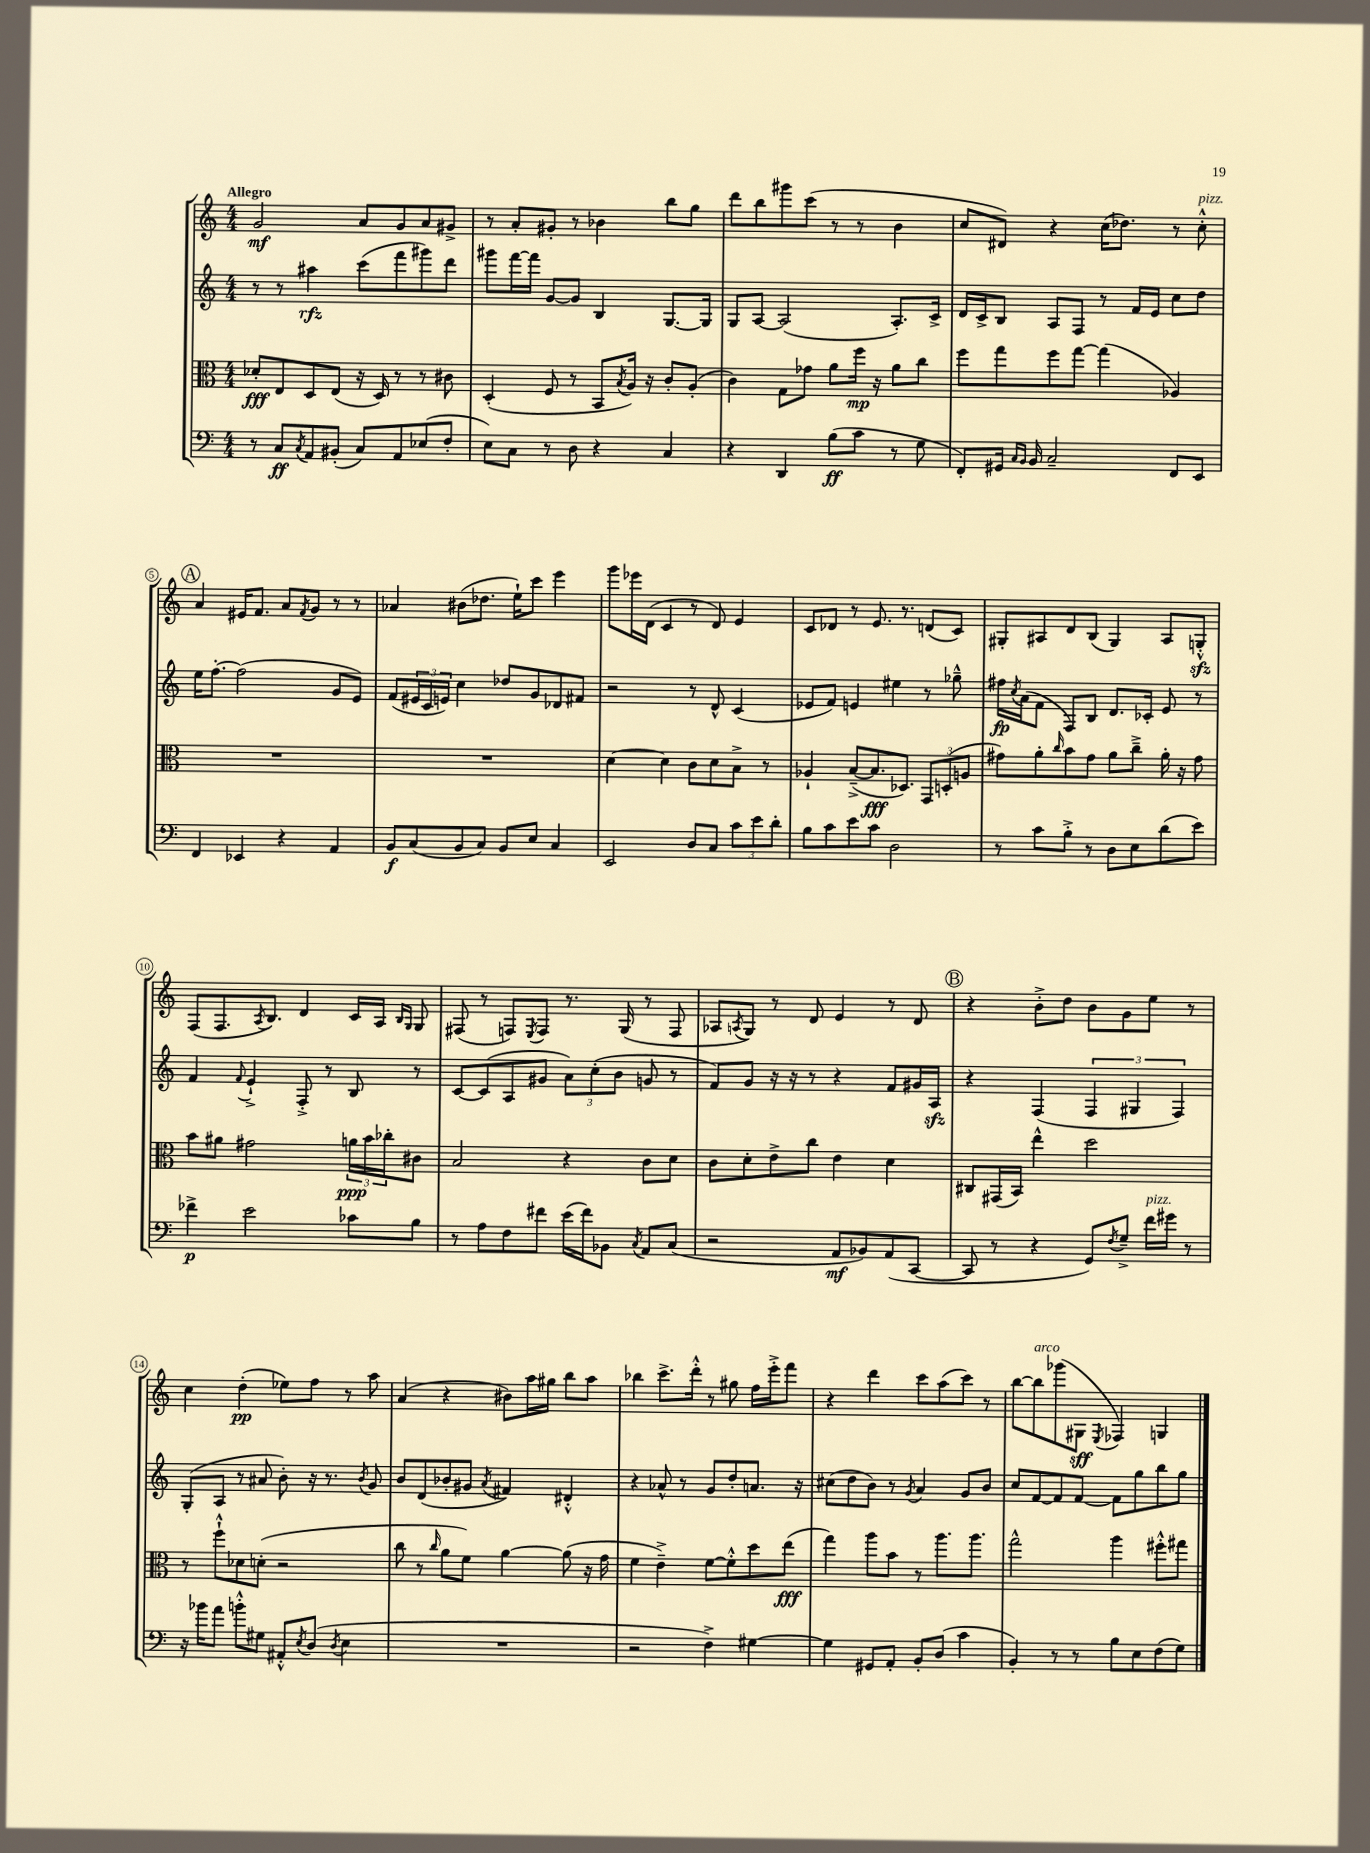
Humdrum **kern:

**kern	**dynam	**kern	**dynam	**kern	**dynam	**kern	**dynam
*part4	*part4	*part3	*part3	*part2	*part2	*part1	*part1
*staff4	*staff4	*staff3	*staff3	*staff2	*staff2	*staff1	*staff1
*clefF4	*	*clefC3	*	*clefG2	*	*clefG2	*
*k[]	*	*k[]	*	*k[]	*	*k[]	*
*M4/4	*	*M4/4	*	*M4/4	*	*M4/4	*
=1	=1	=1	=1	=1	=1	=1	=1
!	!	!	!	!	!	!LO:TX:a:B:t=Allegro	!
8r	.	8d-X'/L	fff	8r	.	2g/	mf
8C/L	ff	8E/	.	8r	.	.	.
8qC/	.	.	.	.	.	.	.
8AA/	.	8D/	.	4aa#X\	rfz	.	.
(8BB#X'/J	.	(8E/J	.	.	.	.	.
8C/L)	.	16r	.	(8ccc\L	.	8a/L	.
.	.	16D/)	.	.	.	.	.
8AA/	.	8r	.	8fff\	.	8g/	.
(8E-X/	.	8r	.	8ggg#X\)	.	8a/	.
8F'/J	.	8c#X\	.	8ddd\J	.	8g#X^/J	.
=2	=2	=2	=2	=2	=2	=2	=2
8E\L)	.	(4D'/	.	8ggg#X\L	.	8r	.
8C\J	.	.	.	[16fff\L	.	8a'/L	.
.	.	.	.	16fff\JJ]	.	.	.
8r	.	8F/	.	[8g/L	.	8g#X'/J	.
8D\	.	8r	.	8g/J]	.	8r	.
4r	.	8BB/L	.	4B/	.	4b-X\	.
.	.	8qB/	.	.	.	.	.
.	.	16A/Jk)	.	.	.	.	.
.	.	16r	.	.	.	.	.
4C/	.	8c'/L	.	[8.G/L	.	8bb\L	.
.	.	(8A'/J	.	.	.	8gg\J	.
.	.	.	.	16G/Jk]	.	.	.
=3	=3	=3	=3	=3	=3	=3	=3
4r	.	4c\)	.	8G/L	.	8ddd\L	.
.	.	.	.	[8A/J	.	8bb\	.
4DD/	.	8G\L	.	(2A/]	.	8ggg#X\	.
.	.	8g-X\J	.	.	.	(8ccc\J	.
(8B\L	ff	8a\L	.	.	.	8r	.
8c\J	.	16ff\Jk	mp	.	.	8r	.
.	.	16r	.	.	.	.	.
8r	.	8a\L	.	8.A'/L)	.	4b\	.
8G\	.	8cc\J	.	.	.	.	.
.	.	.	.	16c^/Jk	.	.	.
=4	=4	=4	=4	=4	=4	=4	=4
8FF'/L)	.	8ff\L	.	16d/LL	.	8cc/L	.
.	.	.	.	16c^/J	.	.	.
16GG#X/Jk	.	8gg\	.	8B/J	.	8d#X/J)	.
16qqC/LL	.	.	.	.	.	.	.
16qqBB/JJ	.	.	.	.	.	.	.
16BB/	.	.	.	.	.	.	.
2C~/	.	8ff\	.	8A/L	.	4r	.
.	.	[8gg\J	.	8F/J	.	.	.
.	.	(4gg\]	.	8r	.	(16cc\KL	.
.	.	.	.	.	.	8.dd-X\J)	.
.	.	.	.	16f/LL	.	.	.
.	.	.	.	16e/JJ	.	.	.
8FF/L	.	4A-X/)	.	8cc\L	.	8r	.
!	!	!	!	!	!	!LO:TX:a:i:t=pizz.	!
8EE/J	.	.	.	8dd\J	.	8cc'^^\	.
!!LO:LB:g=z
!!LO:REH:place=s1:t=A
=5	=5	=5	=5	=5	=5	=5	=5
4FF/	.	1r	.	16ee\KL	.	4a/	.
.	.	.	.	[8.ff'\J	.	.	.
4EE-X/	.	.	.	(2ff\]	.	16e#X/KL	.
.	.	.	.	.	.	8.f/J	.
4r	.	.	.	.	.	8a/L	.
.	.	.	.	.	.	8qf/	.
.	.	.	.	.	.	8g/J	.
4AA/	.	.	.	8g/L	.	8r	.
.	.	.	.	8e/J)	.	8r	.
=6	=6	=6	=6	=6	=6	=6	=6
8BB/L	f	1r	.	(8f/L	.	4a-X/	.
(8C/	.	.	.	24e#X/L	.	.	.
.	.	.	.	24c/	.	.	.
.	.	.	.	24en/JJ)	.	.	.
8BB/	.	.	.	4cc\	.	(8b#X\L	.
8C/J)	.	.	.	.	.	8.dd-X\J	.
8BB/L	.	.	.	8dd-X/L	.	.	.
.	.	.	.	.	.	16ee`\KL)	.
8E/J	.	.	.	8g/	.	8ccc\J	.
4C/	.	.	.	8d-X/	.	4eee\	.
.	.	.	.	8f#X/J	.	.	.
=7	=7	=7	=7	=7	=7	=7	=7
2EE/	.	[4d\	.	2r	.	8ggg\L	.
.	.	.	.	.	.	16eee-X\L	.
.	.	.	.	.	.	(16d\JJ	.
.	.	4d\]	.	.	.	4c/	.
8D/L	.	8c\L	.	8r	.	8r	.
8C/J	.	8d\	.	8d^^/	.	8d/)	.
12c\L	.	8B^\J	.	(4c/	.	4e/	.
12e\	.	.	.	.	.	.	.
.	.	8r	.	.	.	.	.
12d'\J	.	.	.	.	.	.	.
=8	=8	=8	=8	=8	=8	=8	=8
8B\L	.	4A-X`/	.	8e-X/L	.	8c/L	.
8c\	.	.	.	8f/J)	.	8d-X/J	.
8e\	.	([8B~^/L	.	4en/	.	8r	.
8c\J	.	8.B/]	fff	.	.	8.e/	.
2D\	.	.	.	4ee#X\	.	.	.
.	.	8.D-X/J)	.	.	.	8.r	.
.	.	12GG/L	.	8r	.	(8dn/L	.
.	.	(12Dn'/	.	.	.	.	.
.	.	.	.	8gg-X~^^\	.	8c/J)	.
.	.	12An/J	.	.	.	.	.
=9	=9	=9	=9	=9	=9	=9	=9
8r	.	8g#X\L)	.	16ff#X\LL	fp	8G#X'/L	.
.	.	.	.	8qcc/	.	.	.
.	.	.	.	(16a\J	.	.	.
8c\L	.	8a'\	.	8f\J	.	8A#X/	.
.	.	16qqcc/	.	.	.	.	.
8B'^\J	.	8b\	.	8F/L)	.	8d/	.
8r	.	8g#\J	.	8B/J	.	(8B/J	.
8D\L	.	8a\L	.	8.d/L	.	4G#/)	.
8E\	.	8cc~^\J	.	.	.	.	.
.	.	.	.	16c-X'/Jk	.	.	.
(8d\	.	16a'\	.	8e/	.	8A#/L	.
.	.	16r	.	.	.	.	.
8e\J)	.	8g#\	.	8r	.	8Gnzz'^^/J	.
!!LO:LB:g=z
=10	=10	=10	=10	=10	=10	=10	=10
4f-X^\	p	8b\L	.	4f/	.	(8F/L	.
.	.	8a#X\J	.	.	.	8.F/	.
.	.	.	.	8qqf/	.	.	.
2e\	.	2g#X\	.	4e`^/	.	.	.
.	.	.	.	.	.	8qA/	.
.	.	.	.	.	.	8.B/J)	.
.	.	.	.	8F'^/	.	4d/	.
.	.	.	.	8r	.	.	.
8c-X\L	.	24an\LL	ppp	8B/	.	16c/LL	.
.	.	24b\	.	.	.	.	.
.	.	.	.	.	.	16A/JJ	.
.	.	24cc-X'\J	.	.	.	.	.
.	.	.	.	.	.	16qqB/LL	.
.	.	.	.	.	.	16qqG/JJ	.
8B\J	.	8c#X\J	.	8r	.	8G/	.
=11	=11	=11	=11	=11	=11	=11	=11
8r	.	2B/	.	[8c/L	.	(8F#X/	.
8A\L	.	.	.	(8c/]	.	8r	.
8F\	.	.	.	8A/	.	8Fn/L)	.
.	.	.	.	.	.	8qE/	.
8f#X\J	.	.	.	8g#X/J	.	8F/J	.
(16e\LL	.	4r	.	12a\L)	.	8.r	.
16f#\J)	.	.	.	.	.	.	.
.	.	.	.	(12cc'\	.	.	.
8BB-X\J	.	.	.	.	.	.	.
.	.	.	.	12b\J	.	.	.
.	.	.	.	.	.	(16G/	.
8qC/	.	.	.	.	.	.	.
8AA/L	.	8c\L	.	8gn/	.	8r	.
(8C/J	.	8d\J	.	8r	.	8F/	.
=12	=12	=12	=12	=12	=12	=12	=12
2r	.	8c\L	.	8f/L)	.	8A-X/L	.
.	.	.	.	.	.	8qAn/	.
.	.	8d'\	.	8g/J	.	8G/J)	.
.	.	8e^\	.	16r	.	8r	.
.	.	.	.	16r	.	.	.
.	.	8cc\J	.	8r	.	8d/	.
8AA/L	mf	4e\	.	4r	.	4e/	.
8BB-X/)	.	.	.	.	.	.	.
(8AA/	.	4d\	.	8f/L	.	8r	.
[8CC/J	.	.	.	16g#X/L	.	8d/	.
.	.	.	.	16Azz/JJ	.	.	.
!!LO:REH:place=s1:t=B
=13	=13	=13	=13	=13	=13	=13	=13
8CC/]	.	8C#X/L	.	4r	.	4r	.
8r	.	(16GG#X/L	.	.	.	.	.
.	.	16BB/JJ)	.	.	.	.	.
4r	.	4ee^^\	.	(4F/	.	8b'^\L	.
.	.	.	.	.	.	8dd\J	.
8GG/L)	.	2dd\	.	6F/	.	8b\L	.
8qF/	.	.	.	.	.	.	.
8G~^/J	.	.	.	.	.	8g\	.
.	.	.	.	6G#X/	.	.	.
!LO:TX:a:i:t=pizz.	!	!	!	!	!	!	!
16f\LL	.	.	.	.	.	8ee\J	.
16g#X\JJ	.	.	.	.	.	.	.
.	.	.	.	6F/)	.	.	.
8r	.	.	.	.	.	8r	.
!!LO:LB:g=z
=14	=14	=14	=14	=14	=14	=14	=14
16r	.	8r	.	(8G'/L	.	4cc\	.
16b-X\KL	.	.	.	.	.	.	.
8a\J	.	8ff`^^\L	.	8A/J	.	.	.
8bn'^^\L	.	8d-X\	.	8r	.	(4dd'\	pp
8G#X\J	.	(8dn'\J	.	8a#X/	.	.	.
8AA#X'^^/L	.	2r	.	8b'\)	.	8ee-X\L)	.
8qE/	.	.	.	.	.	.	.
(8D/J	.	.	.	16r	.	8ff\J	.
.	.	.	.	8.r	.	.	.
8qD/	.	.	.	.	.	.	.
4E\	.	.	.	.	.	8r	.
.	.	.	.	8qb/	.	.	.
.	.	.	.	8g/	.	8aa\	.
=15	=15	=15	=15	=15	=15	=15	=15
1r	.	8cc\	.	8b/L	.	(4a/	.
.	.	8r	.	(8d/	.	.	.
.	.	16qqcc/	.	.	.	.	.
.	.	8a\L	.	8b-X'/	.	4r	.
.	.	8f\J)	.	8g#X/J	.	.	.
.	.	.	.	8qa/	.	.	.
.	.	[4a\	.	4f#X/)	.	8b#X\L)	.
.	.	.	.	.	.	16aa\L	.
.	.	.	.	.	.	16gg#X\JJ	.
.	.	(8a\]	.	4d#X'^^/	.	8bb\L	.
.	.	16r	.	.	.	8aa\J	.
.	.	16g\	.	.	.	.	.
=16	=16	=16	=16	=16	=16	=16	=16
2r	.	4f\	.	4r	.	4bb-X\	.
.	.	4e~^\)	.	8a-X^^/	.	8.ccc^\L	.
.	.	.	.	8r	.	.	.
.	.	.	.	.	.	16ddd'^^\Jk	.
4F^\)	.	[8f\L	.	8g/L	.	8r	.
.	.	8f'^^\]	.	8dd'/	.	8gg#X\	.
[4G#X\	.	8dd\	.	8.an/J	.	16ff\LL	.
.	.	.	.	.	.	16eee'^\J	.
.	.	(8ee\J	fff	.	.	8fff\J	.
.	.	.	.	16r	.	.	.
=17	=17	=17	=17	=17	=17	=17	=17
4G#\]	.	4gg\)	.	(8cc#X\L	.	4r	.
.	.	.	.	8dd\	.	.	.
8GG#X/L	.	8aa\L	.	8b\J)	.	4ddd\	.
8AA'/J	.	8b\J	.	8r	.	.	.
.	.	.	.	8qg/	.	.	.
8BB'/L	.	8r	.	4a/	.	8ccc\L	.
(8D/J	.	8.aa\L	.	.	.	(8aa\	.
4c\	.	.	.	8g/L	.	8ccc\J)	.
.	.	8.aa\J	.	.	.	.	.
.	.	.	.	8b/J	.	8r	.
=18	=18	=18	=18	=18	=18	=18	=18
4BB'/)	.	2gg^^\	.	8cc/L	.	[8bb\L	.
!	!	!	!	!	!	!LO:TX:a:i:t=arco	!
.	.	.	.	[8f/	.	8bb\]	.
8r	.	.	.	8f/]	.	(8ggg-X\	.
8r	.	.	.	[8f/J	.	8G#X\J	sff
.	.	.	.	.	.	8qE/	.
8B\L	.	4aa\	.	8f\L]	.	4F-X/)	.
8E\	.	.	.	8gg\	.	.	.
(8F\	.	8ff#X'^^\L	.	8bb\	.	4Gn/	.
8G\J)	.	8gg#X\J	.	8gg\J	.	.	.
==	==	==	==	==	==	==	==
*-	*-	*-	*-	*-	*-	*-	*-
